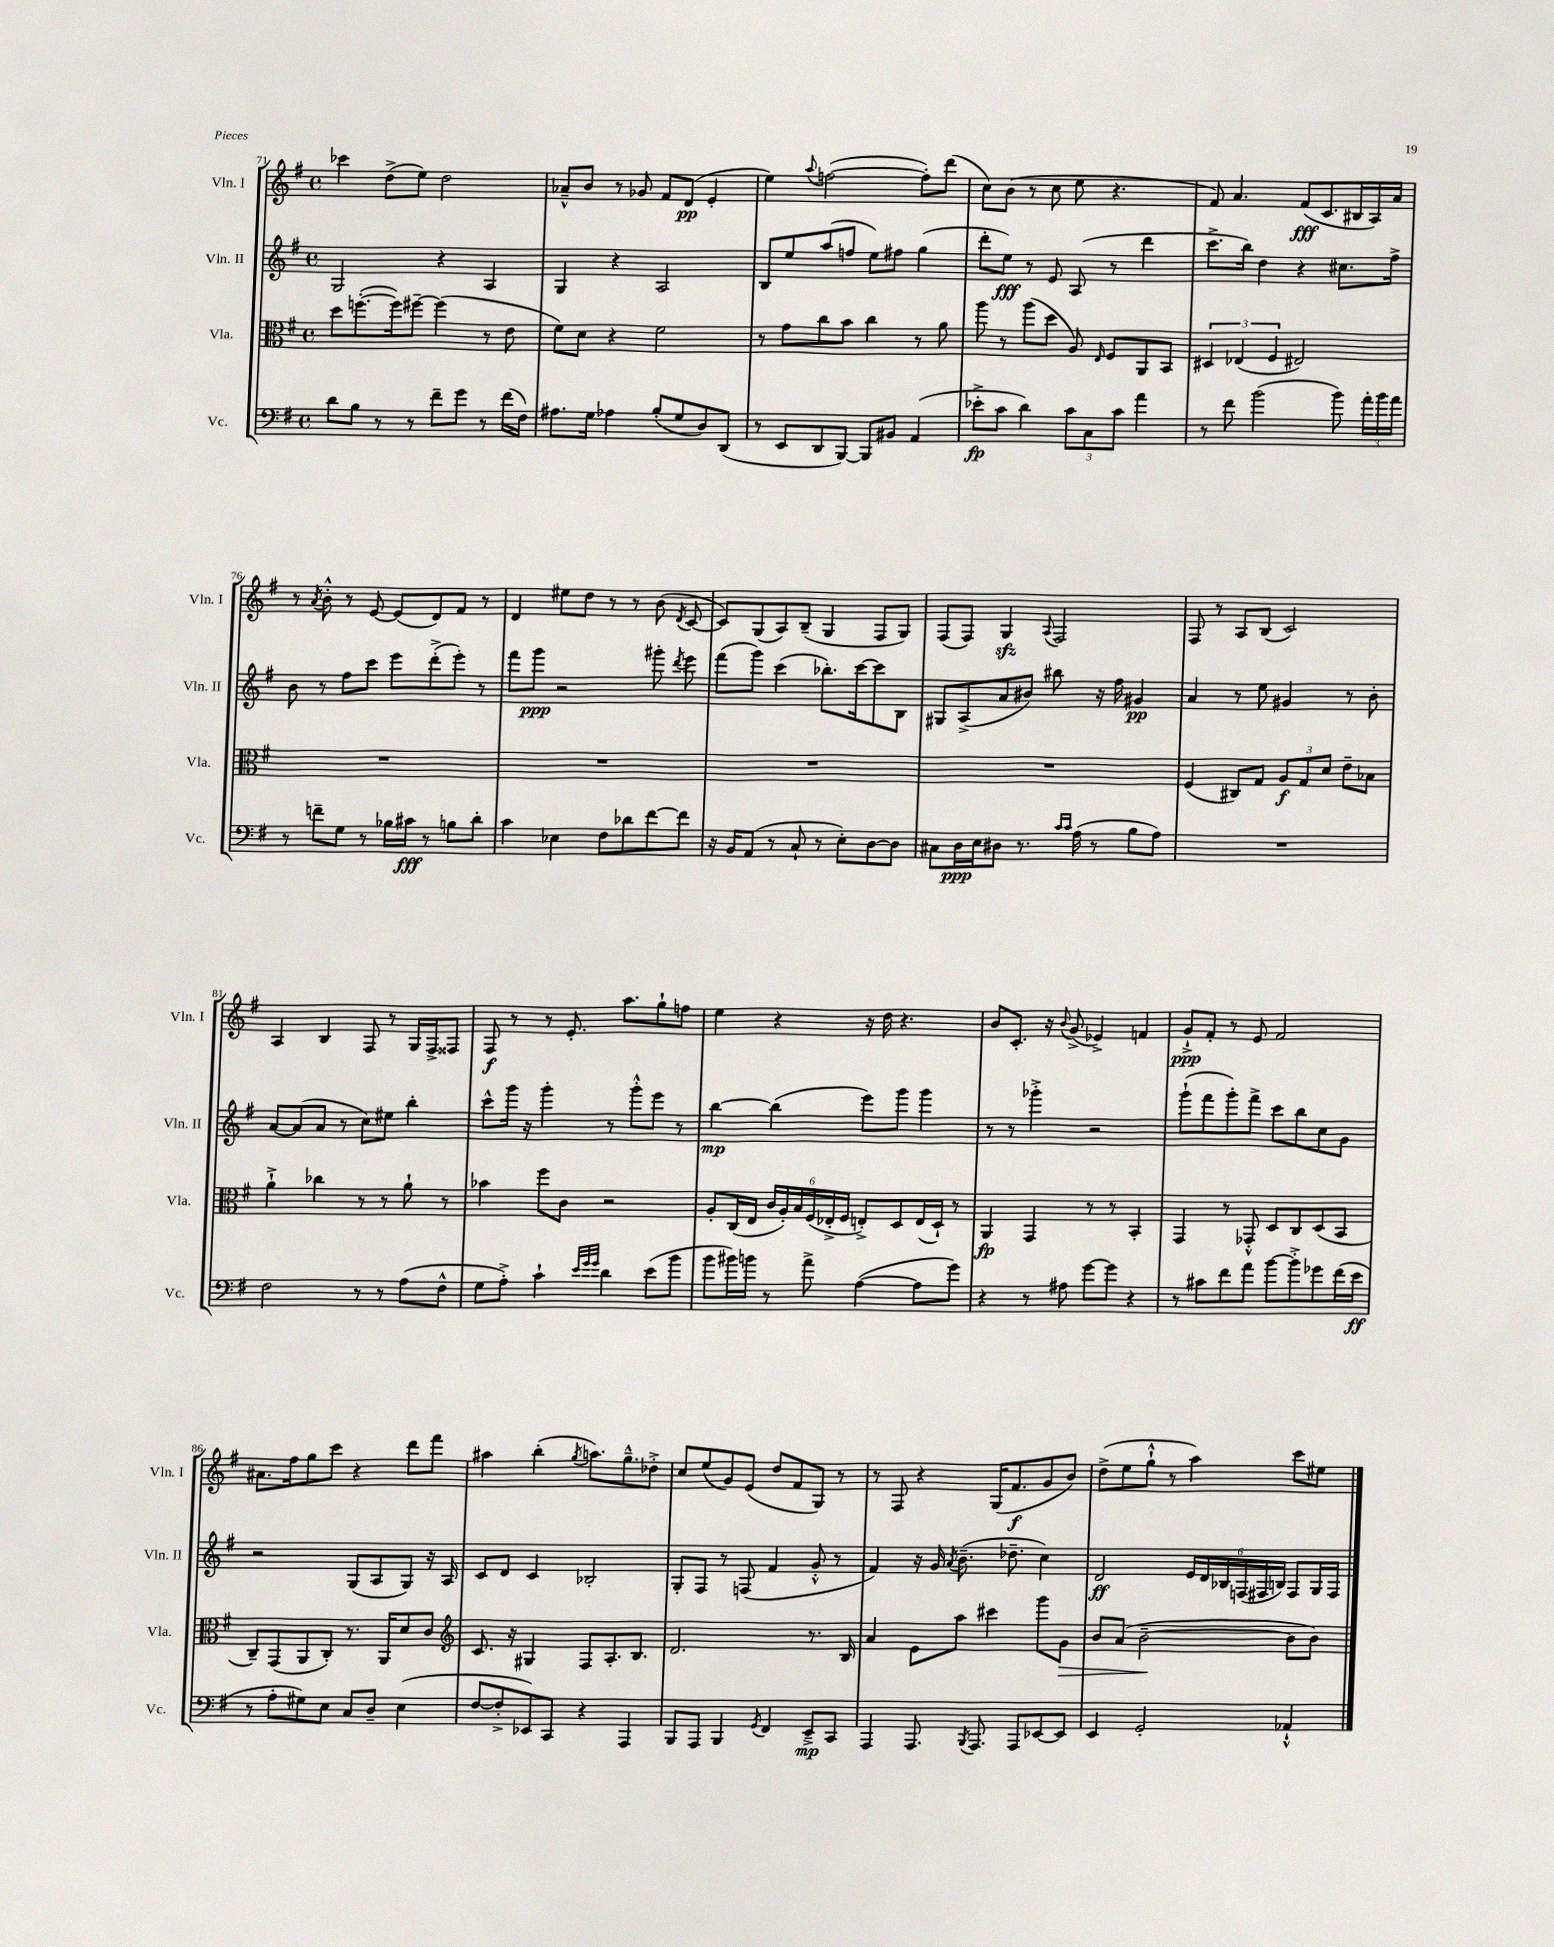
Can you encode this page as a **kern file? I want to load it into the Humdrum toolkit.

**kern	**kern	**kern	**kern
*staff4	*staff3	*staff2	*staff1
*clefF4	*clefC3	*clefG2	*clefG2
*k[f#]	*k[f#]	*k[f#]	*k[f#]
*M4/4	*M4/4	*M4/4	*M4/4
*met(c)	*met(c)	*met(c)	*met(c)
8d	8dd	2G	4ccc-
8B	([8.ff'	.	.
8r	.	.	(8dd^
.	16ff])	.	.
8r	[8ff#~	.	8ee)
8f#~	(4ff#]	4r	2dd
8g	.	.	.
8r	8r	4A	.
(16f#	8e	.	.
16F#)	.	.	.
=	=	=	=
8.A#	8f#)	4G	8a-~^^
.	8d	.	8b
16G	.	.	.
4A-	4r	4r	8r
.	.	.	8g-
(8B'	2f#	2A	8f#
8G	.	.	(8d
8D)	.	.	4e'
(8DD	.	.	.
=	=	=	=
8r	8r	8B	4ee)
8EE	8g	8ee	.
.	.	.	8qqaa
8DD	8cc	(8aa	([2ff
[8BBB)	8b	8ff	.
8BBB]	4cc	8ee)	.
8BB#	.	8ff#	.
(4AA	8r	(4gg	8ff'])
.	8a	.	(8ddd
=	=	=	=
8e-'^	8aa	8ddd'	8cc)
8c	8r	8ee)	(8b
4d)	(8aa	8r	8r
.	8dd	8e	8cc
12c	8A)	(8A	8ee
12C	.	.	.
.	16qqE	.	.
.	8F#	8r	4.r
12c	.	.	.
4a	8AA	4ddd	.
.	8BB	.	.
=	=	=	=
8r	6D#	8.ccc^	8f#)
8f#	.	.	4.a
.	(6E-	.	.
.	.	16bb)	.
(2b	.	4dd	.
.	6F#	.	.
.	2E#)	4r	(8f#
.	.	.	8.c
8b)	.	8.cc#	.
.	.	.	16B#
24a'	.	.	16A)
24b	.	.	.
.	.	16ff#^	16a
24a	.	.	.
=	=	=	=
8r	1r	8b	8r
.	.	.	8qa
8f~	.	8r	8b'^^
8G	.	8ff#	8r
8r	.	8ccc	[8e
16B-	.	8eee	(8e]
16c#	.	.	.
8r	.	(8ddd'^	8d)
8B	.	8eee')	8f#
8d'	.	8r	8r
=	=	=	=
4c	1r	8fff#	4d
.	.	8ggg	.
4E-	.	2r	8ee#
.	.	.	8dd
8F#	.	.	8r
8d-	.	.	8r
[8f#	.	8ggg#'	(8b
.	.	8qddd	8qd
8f#]	.	8eee	[8c
=	=	=	=
16r	1r	(8fff#	8c])
16BB	.	.	.
(8AA	.	8ggg)	(8G
8r	.	(4ccc	8A)
8C`	.	.	(8B~
8r	.	8.bb-')	4G
8E')	.	.	.
.	.	[16ccc	.
[8D	.	8ccc]	8F#
8D]	.	8B	8G)
=	=	=	=
8C#	1r	8G#	(8F#
16D	.	(8A^	8F#)
16E	.	.	.
8D#	.	8a	4G
8.r	.	8b#)	.
.	.	.	8qqA
.	.	8bb#	2F#
16qqc	.	.	.
16qqc	.	.	.
(16A	.	.	.
8r	.	16r	.
.	.	16ff#	.
8B	.	4g#	.
8A)	.	.	.
=	=	=	=
1r	(4F#	4a	8F#
.	.	.	8r
.	8C#)	8r	8A
.	8G	8ee	(8B
.	12A	4g#	2c)
.	12G	.	.
.	12d	.	.
.	8e~	8r	.
.	8B-	8b'	.
=	=	=	=
2F#	4a`^	[8a	4A
.	.	(8a]	.
.	4cc-	8a	4B
.	.	8r	.
8r	8r	8cc)	8F#
8r	8r	8ee#	8r
(8A	8a`	4bb'	16G
.	.	.	16F#^
8F#^^	8r	.	8F##
=	=	=	=
8G	4b-	8ccc^^	8F#
8A'^)	.	16ggg	8r
.	.	16r	.
4c`	8ff#	4ggg'	8r
.	8c	.	8.e'
32qqe	.	.	.
32qqg	.	.	.
32qqg	.	.	.
4d	2r	8r	.
.	.	.	8.aa
.	.	8ggg'^^	.
(8e	.	8eee	8gg`
8b	.	8r	8ff
=	=	=	=
8b	8A'	[4bb	4ee
16b#)	(16C	.	.
16b	16E	.	.
8r	24c	(4bb]	4r
.	24A')	.	.
.	24B	.	.
8a^	(24F#	.	.
.	24E-'^	.	.
.	24F#	.	.
([4A	8E'^)	8eee)	16r
.	.	.	16dd
.	8D	8ggg	4.r
8A]	(16E	4ggg	.
.	16D`)	.	.
8g)	8r	.	.
=	=	=	=
4r	4AA	8r	8b
.	.	8r	8.c'
8r	4GG	4ggg-'^	.
.	.	.	16r
.	.	.	8qqb
8A#	.	.	(8g^
[8g	8r	2r	4e-^)
8g]	8r	.	.
4r	4BB'	.	4f
=	=	=	=
8r	4GG	(8ggg`	8g`^
8c#	.	8fff#	8f#'
8f#	8r	8ggg')	8r
8a	8GG-'^^	8fff#^	8e
[8b	8D	8ccc	2f#
8b'^]	8C	8bb	.
8g-	(8D	8cc	.
(16f#	8BB	8g	.
16e	.	.	.
=	=	=	=
8r	8C~)	2r	8.a#
8A'	(8GG	.	.
.	.	.	16ff#
8G#)	8AA	.	8gg
8E	8C')	.	8ccc
8C	8.r	(8G	4r
8D~	.	8A	.
.	16AA	.	.
(4E	8d	8G)	8ddd
.	8c	16r	8fff#
.	.	16A	.
=	=	=	=
*	*clefG2	*	*
[8F#	8.c	8c	4aa#
8F#'^]	.	8d	.
.	16r	.	.
8EE-)	4G#	4c	(4bb'
8CC	.	.	.
.	.	.	8qgg
4r	8F#	2B-'	8.aa)
.	8.A'	.	.
.	.	.	8.gg~^^
4AAA	.	.	.
.	8.B	.	.
.	.	.	8dd-'^
=	=	=	=
8BBB	2.d	8G'	8cc
8AAA	.	8F#	(8ee
4BBB	.	8r	8g)
.	.	(8F	(8e
8qGG	.	.	.
4FF#	.	4f#	8dd
.	.	.	8f#
8EE~^	8.r	8g'^^	8G)
8CC	.	8r	8r
.	16B	.	.
=	=	=	=
4AAA	4a	4f#)	8r
.	.	.	8F#
8.AAA	8e	16r	4r
.	.	16g	.
.	.	8qa	.
.	8aa	(8.b~	.
8qBBB	.	.	.
8.AAA	.	.	.
.	4ccc#	.	(16G
.	.	8.dd-~	8.f#
8AAA	.	.	.
[8EE-	8ggg	4cc)	8g
8EE-]	8g	.	8b)
=	=	=	=
4EE	8b	2d	(8dd^
.	(8a	.	8ee
2GG'	[2b~	.	8gg`^^
.	.	.	8r
.	.	24e	4aa)
.	.	24d	.
.	.	24B-	.
.	.	(24F	.
.	.	24F#	.
.	.	24B)	.
4AA-`^^	8b]	8F#	8ccc
.	8b)	16G	8ee#
.	.	16F#	.
==	==	==	==
*-	*-	*-	*-
